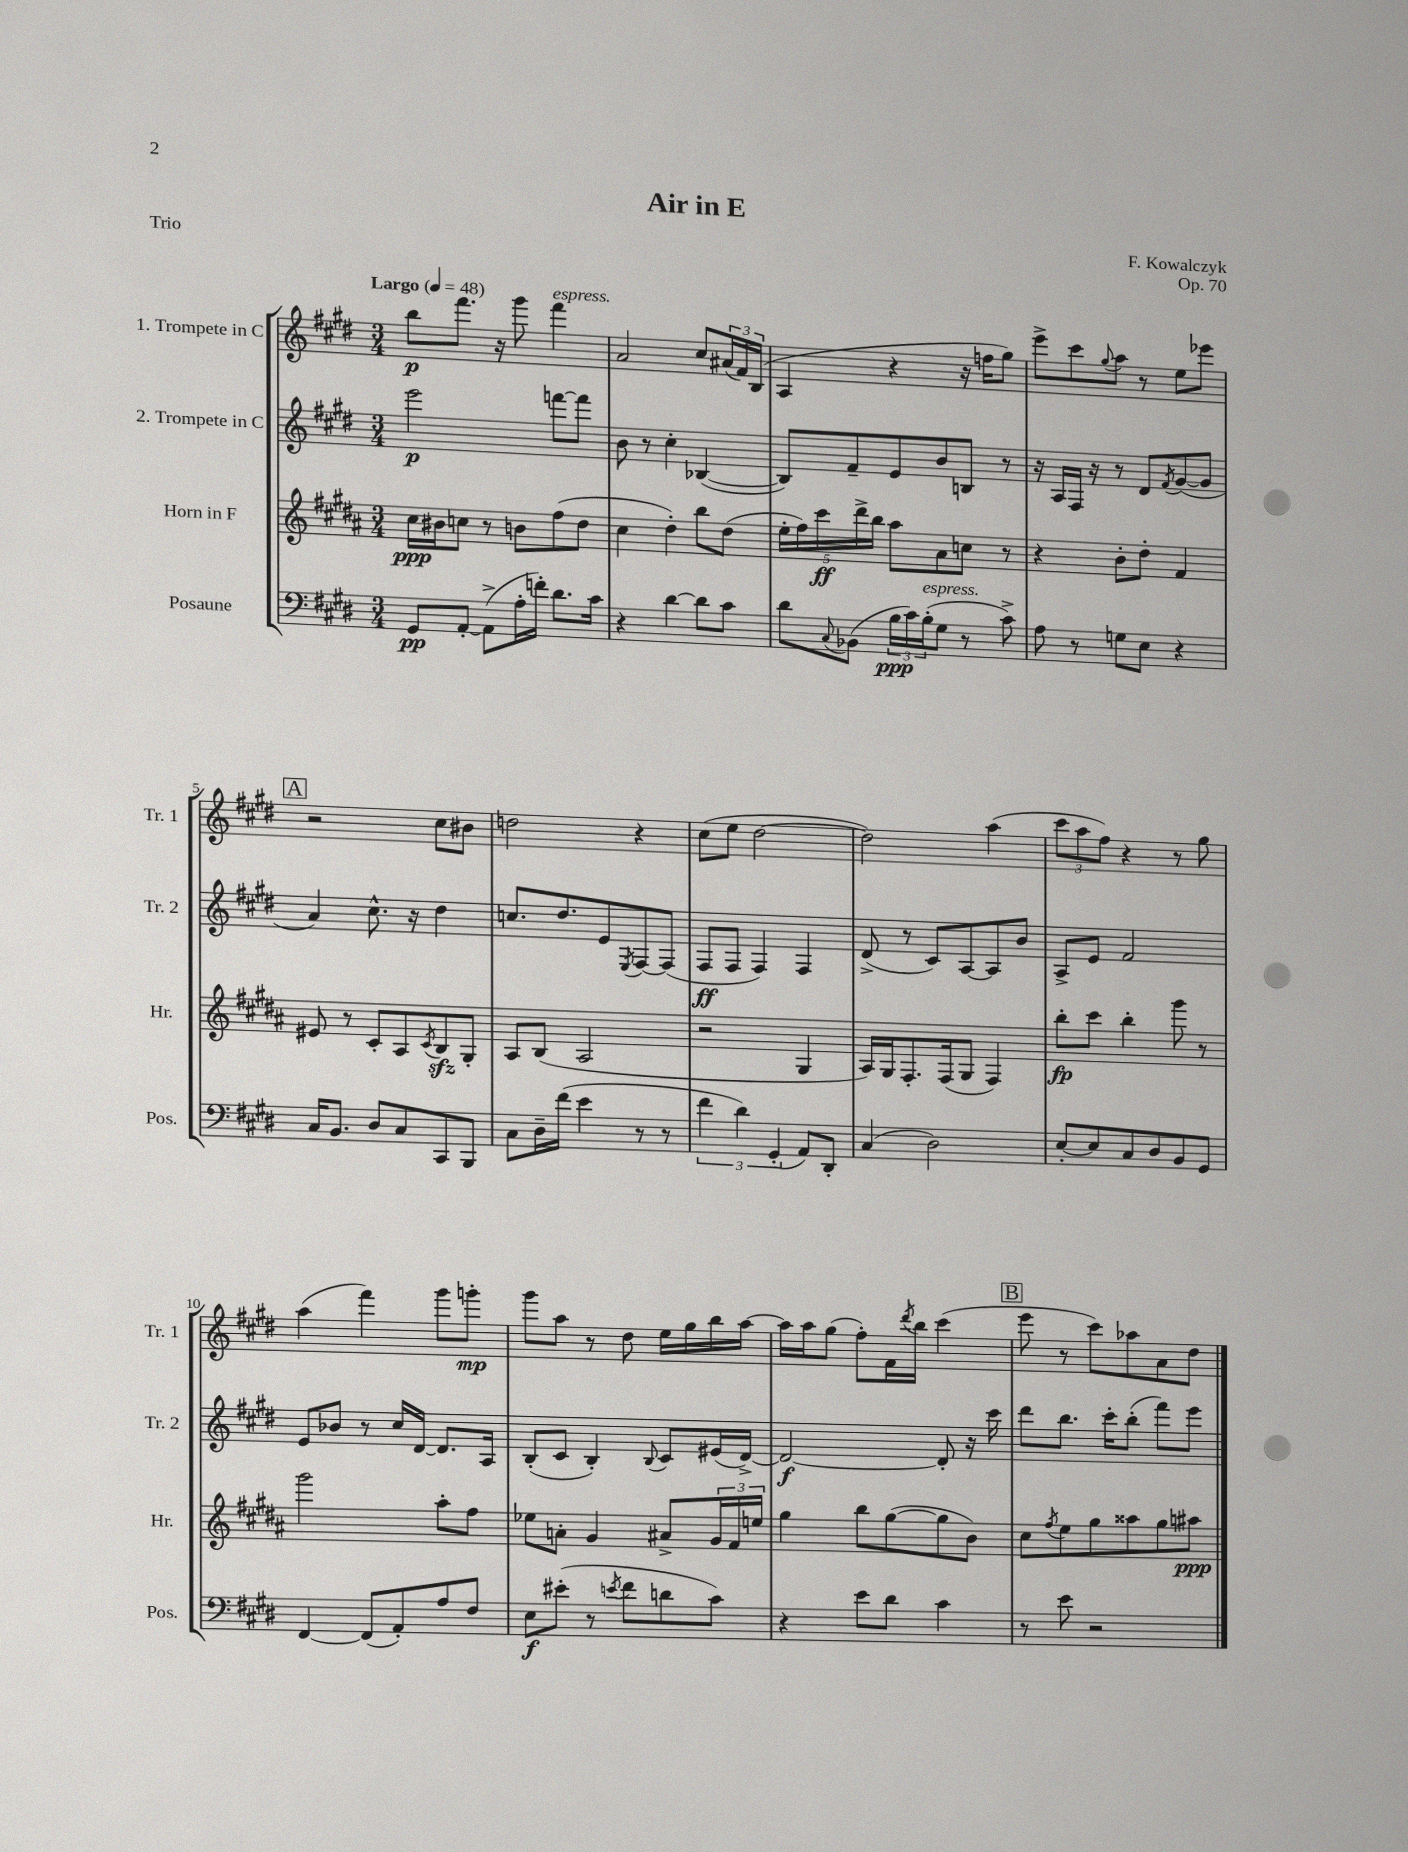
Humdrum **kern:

**kern	**kern	**kern	**kern
*staff4	*staff3	*staff2	*staff1
*clefF4	*clefG2	*clefG2	*clefG2
*k[f#c#g#d#]	*k[f#c#g#d#a#]	*k[f#c#g#d#]	*k[f#c#g#d#]
*M3/4	*M3/4	*M3/4	*M3/4
*MM48	*MM48	*MM48	*MM48
8GG#/L	16cc#\LL	2eee\	8bb\L
.	16b#\J	.	.
[8AA'/J	8cc\J	.	8.fff#\J
(8AA^\]L	8r	.	.
.	.	.	16r
16A'\L	8b\L	.	8ggg#\
16f'\JJ)	.	.	.
8.d#\L	(8ff#\	[8fff\L	4fff#\
.	8dd#\J	8fff\]J	.
16c#\Jk	.	.	.
=	=	=	=
4r	4cc#\	8b\	2a/
.	.	8r	.
[4d#\	4dd#'\)	4cc#'\	.
8d#\]L	8bb\L	([4B-/	8cc#/L
8c#\J	(8dd#\J	.	(24a#/L
.	.	.	24f#/)
.	.	.	(24B/JJ
=	=	=	=
8d#\L	20ee'\LL	8B-/]L)	4A/
.	20ff#\)	.	.
.	20ccc#\	.	.
8qqC#/	.	.	.
(8BB-\J	.	8f#~/	.
.	20ddd#^\	.	.
.	20bb\JJ	.	.
24B\LL	8aa#\L	8e/	4r
24c#\)	.	.	.
(24B'\J	.	.	.
8G#\J	8a#\	8b/	.
8r	8cc\J	8B/J	16r
.	.	.	16ff\LK
8c#^\)	8r	8r	8gg#\J)
=	=	=	=
8A\	4r	16r	8eee^\L
.	.	16A/LL	.
8r	.	16F#/JJ	8ccc#\
.	.	16r	.
.	.	.	8qqgg#/
8G\L	8b'\L	8r	8aa\J
8E\J	8dd#'\J	8d#/L	8r
.	.	8qf#/	.
4r	4f#/	([8g#/	8ee\L
.	.	8g#/]J	8eee-\J
=	=	=	=
16C#/LK	8e#/	4a/)	2r
8.BB/J	.	.	.
.	8r	.	.
8D#/L	8c#'/L	8.cc#^^\	.
8C#/	8A#/	.	.
.	.	16r	.
.	8qc#/	.	.
8CC#/	8B/	4dd#\	8cc#\L
8BBB/J	8G#'/J	.	8b#\J
=	=	=	=
8C#\L	8A#/L	8.cc/L	2dd\
16D#~\L	(8B/J	.	.
(16f#\JJ	.	8.dd#/	.
4e\	2A#/	.	.
.	.	8e/	.
.	.	8qE/	.
8r	.	[8F#/	4r
8r	.	(8F#/]J	.
=	=	=	=
6f#\	2r	8F#/L	(8cc#\L
.	.	8F#/J	8ee\J
6d#\)	.	.	.
.	.	4F#/)	[2dd#\
(6GG#'/	.	.	.
8AA/L)	4G#/	4F#/	.
8DD#'/J	.	.	.
=	=	=	=
(4C#/	16A#/LL)	(8d#^/	2dd#\])
.	16G#/J	.	.
.	8.F#'/	8r	.
2D#\)	.	8c#/L)	.
.	(16F#/k	.	.
.	8G#/J	[8A/	.
.	4F#/)	8A/]	(4aa\
.	.	8b/J	.
=	=	=	=
[8E'/L	8bb'\L	8A^/L	12ccc#\L
.	.	.	12aa\
8E/]	8ccc#\J	8e/J	.
.	.	.	12ff#\J)
8C#/	4bb'\	2f#/	4r
8D#/	.	.	.
8BB/	8ggg#\	.	8r
8GG#/J	8r	.	8gg#\
=	=	=	=
[4FF#/	2ggg#\	8e/L	(4aa\
.	.	8b-/J	.
(8FF#/]L	.	8r	4fff#\)
8AA'/)	.	16cc#/LL	.
.	.	[16d#/JJ	.
8A/	8aa#'\L	8.d#/]L	8ggg#\L
8F#/J	8ff#\J	.	8ggg'\J
.	.	16A/Jk	.
=	=	=	=
8E\L	8ee-\L	(8B'/L	8ggg#\L
(8e#'\J	8a'\J	8c#/J	8aa\J
8r	4g#/	4B'/)	8r
8qe/	.	.	.
8f#\L	.	.	8dd#\
.	.	8qqB/	.
8d\	8a#^/L	8c#/L	16ee\LL
.	.	.	16gg#\
8c#\J)	24g#/L	(16e#/L	16bb\
.	24f#/	.	.
.	.	[16d#^/JJ)	[16aa\JJ
.	24ee/JJ	.	.
=	=	=	=
4r	4gg#\	2d#/_	16aa\]LL
.	.	.	16aa\J
.	.	.	(8gg#\J
8e\L	8bb\L	.	8ff#'\L)
8d#\J	([8gg#\	.	16f#\L
.	.	.	8qddd#/
.	.	.	16bb\JJ
4c#\	8gg#\]	8d#'/]	(4ccc#\
.	8b\J)	16r	.
.	.	16ccc#\	.
=	=	=	=
8r	8cc#\L	8ddd#\L	8eee\
.	8qff#/	.	.
8e\	8ee\	8.bb\J	8r
2r	8gg#\	.	8ccc#\L)
.	.	16ccc#'\LK	.
.	8aa##\	(8bb'\J	8aa-\
.	8gg#\	8fff#\L)	8a\
.	8aa#\J	8eee\J	8dd#\J
==	==	==	==
*-	*-	*-	*-
